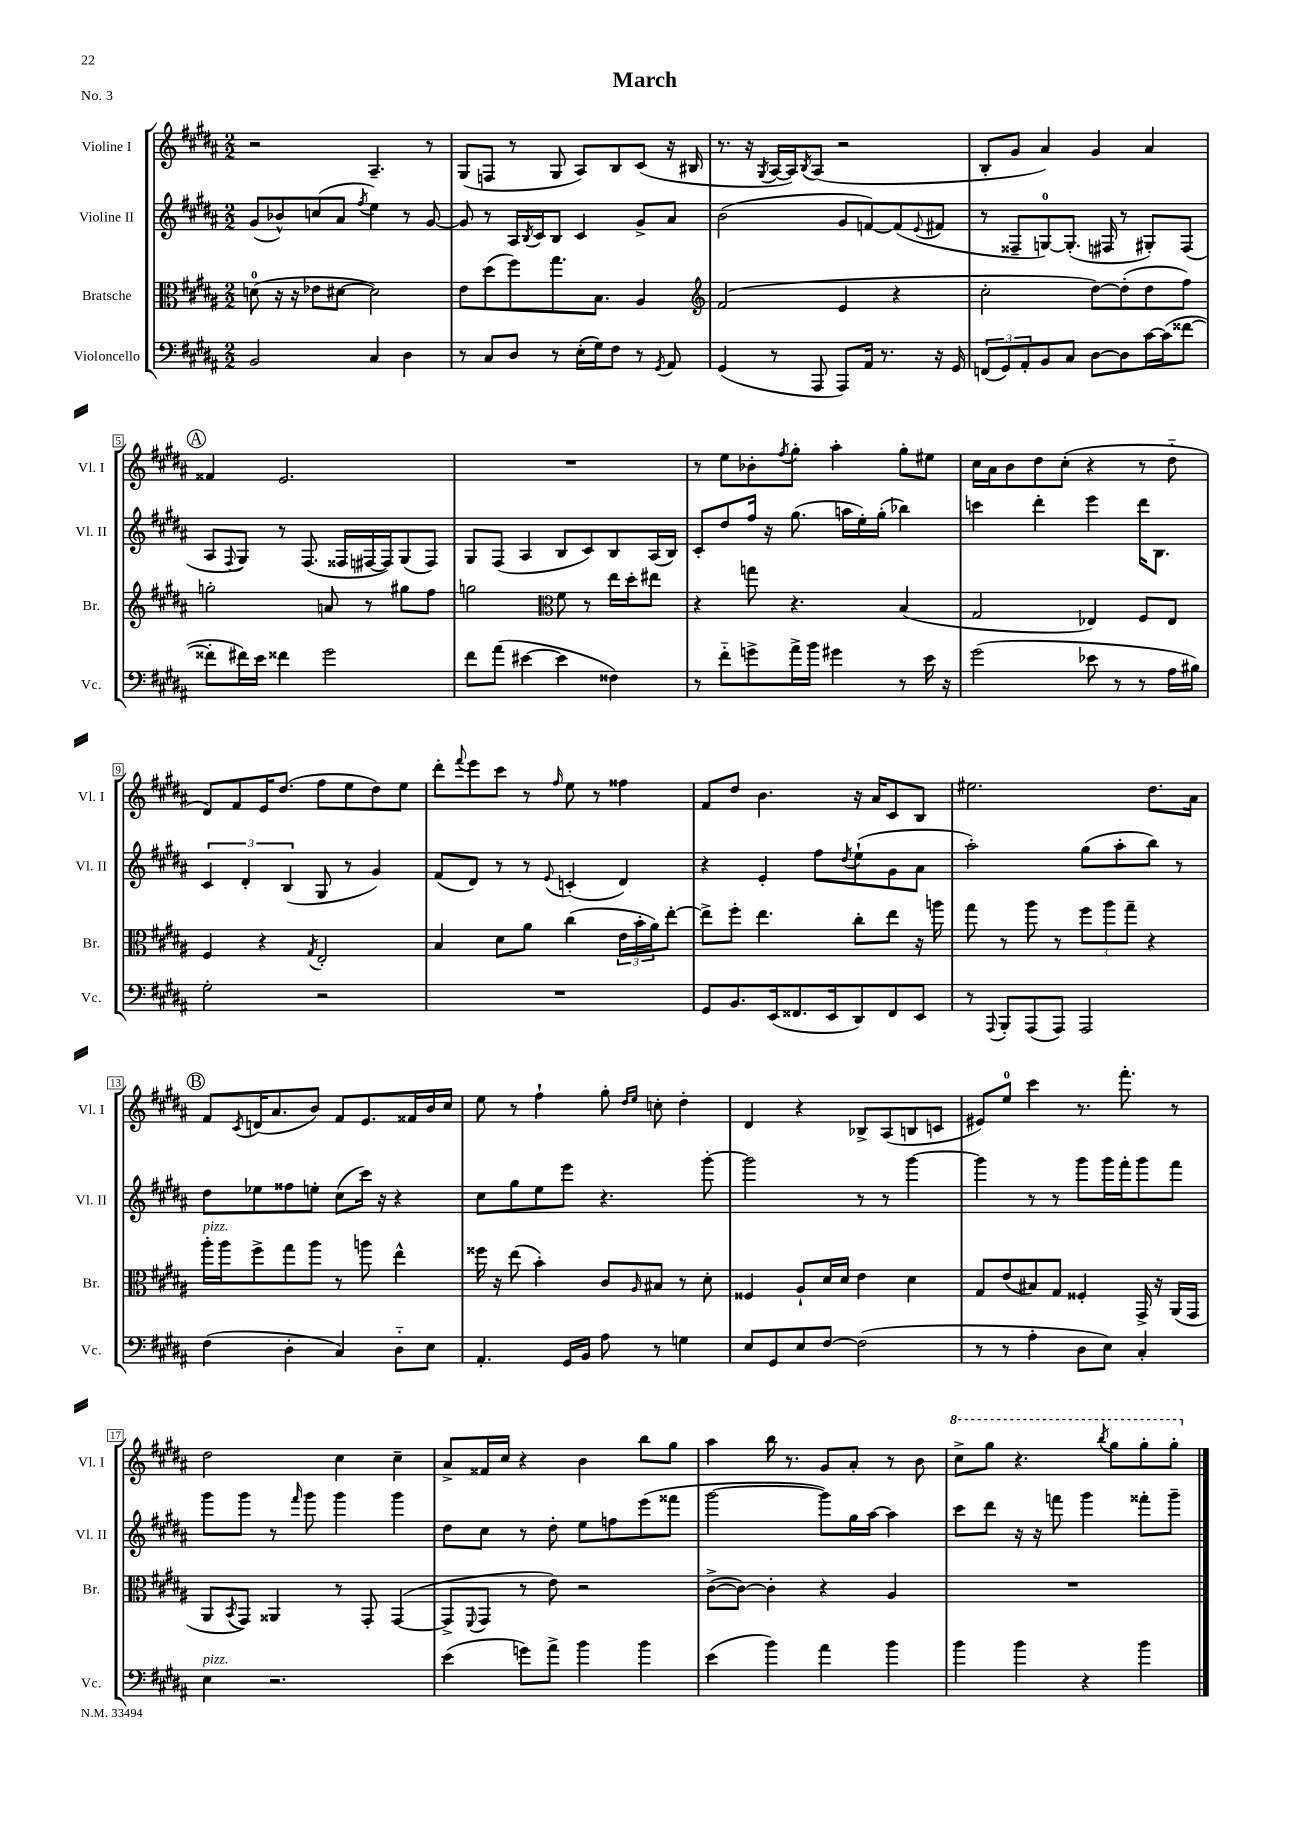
\header { title = "March" piece = "No. 3" }
<<
\new StaffGroup <<
\new Staff = "s0" \with { instrumentName = "Violine I" shortInstrumentName = "Vl. I" } {
    \clef treble \key b \major \numericTimeSignature \time 2/2
    r2 ais4.-- r8 |
    gis8( f8 r8 gis8 ais8) b8 cis'8( r16 bis16 |
    r8. r16 \acciaccatura { gis8 } ais16~ ais16) \acciaccatura { b8 } ais8( r2 |
    b8-. gis'8 ais'4) gis'4 ais'4 |
    \mark \markup { \circle "A" } fisis'4 e'2. |
    R1 |
    r8 e''8 bes'8-. \acciaccatura { fis''8 } gis''8-. ais''4-. gis''8-. eis''8 |
    cis''16 ais'16 b'8 dis''8 cis''8-.( r4 r8 dis''8-_ |
    dis'8) fis'8 e'16 dis''8.( fis''8 e''8 dis''8) e''8 |
    dis'''8-. \appoggiatura { fis'''8 } e'''8 cis'''8 r8 \grace { fis''16 } e''8 r8 fisis''4 |
    fis'8 dis''8 b'4. r16 ais'16 cis'8 b8 |
    eis''2. dis''8. ais'16 |
    \mark \markup { \circle "B" } fis'8 \acciaccatura { cis'8 } d'16( ais'8. b'8) fis'8 e'8. fisis'16 b'16 cis''16 |
    e''8 r8 fis''4-! gis''8-. \grace { dis''16 e''16 } c''8-. dis''4-. |
    dis'4 r4 bes8-> ais8( b8 c'8 |
    eis'8) e''8-0 cis'''4 r8. fis'''8.-. r8 |
    dis''2 cis''4 cis''4-- |
    ais'8-> fisis'16 cis''16 r4 b'4 b''8 gis''8 |
    ais''4 b''16 r8. gis'8 ais'8-. r8 b'8 |
    \ottava #1 cis'''8-> gis'''8 r4. \acciaccatura { b'''8 } gis'''8 gis'''8-. gis'''8-. \ottava #0 \bar "|." |
}
\new Staff = "s1" \with { instrumentName = "Violine II" shortInstrumentName = "Vl. II" } {
    \clef treble \key b \major \numericTimeSignature \time 2/2
    gis'8( bes'8-^) c''8( ais'8 \acciaccatura { fis''8 } e''4) r8 gis'8~ |
    gis'8 r8 ais16 \acciaccatura { b8 } cis'16 b8 cis'4 gis'8-> ais'8 |
    b'2( gis'8 f'8~) f'8( \appoggiatura { e'8 } fis'8 |
    r8 fisis8-- g8-0~) g8.-.( fis16 r8 gis8-.) fis8( |
    \mark \markup { \circle "A" } ais8 \appoggiatura { fis8 } gis8) r8 fis8.( fisis16 fis16~ fis16) gis8( fis8) |
    gis8 fis8( ais4 b8 cis'8) b8 ais16( b16) |
    cis'8-. dis''8 fis''16 r16 gis''8.( a''16 e''16-.) gis''16-.( bes''4) |
    c'''4 dis'''4-. e'''4 dis'''16 b8. |
    \tuplet 3/2 { cis'4 dis'4-. b4( } gis8 r8 gis'4) |
    fis'8( dis'8) r8 r8 \appoggiatura { e'8 } c'4-.( dis'4) |
    r4 e'4-. fis''8 \acciaccatura { dis''8 } e''8-!( gis'8 ais'8 |
    ais''2-.) gis''8( ais''8-. b''8) r8 |
    \mark \markup { \circle "B" } dis''8 ees''8 fisis''8 e''8-. cis''8( cis'''16) r16 r4 |
    cis''8 gis''8 e''8 e'''8 r4. gis'''8~-. |
    gis'''2 r8 r8 gis'''4~ |
    gis'''4 r8 r8 gis'''8 gis'''16 fis'''16-. gis'''8 fis'''8 |
    gis'''8 gis'''8 r8 \grace { fis'''16 } gis'''8 gis'''4 gis'''4 |
    dis''8 cis''8 r8 dis''8-. e''8 f''8 e'''8( fisis'''8 |
    gis'''2~ gis'''8) gis''16 ais''16~ ais''4 |
    cis'''8 dis'''8 r16 r16 f'''8 gis'''4 fisis'''8-. gis'''8-- \bar "|." |
}
\new Staff = "s2" \with { instrumentName = "Bratsche" shortInstrumentName = "Br." } {
    \clef alto \key b \major \numericTimeSignature \time 2/2
    d'8-0( r16 r16 ees'8 dis'8~ dis'2) |
    e'8 dis''8( fis''8) gis''8. b8. ais4 |
    \clef treble fis'2( e'4 r4 |
    cis''2-. dis''8~) dis''8-.( dis''8 fis''8) |
    \mark \markup { \circle "A" } g''2-. a'8 r8 gis''8 fis''8 |
    g''2 \clef alto fis'8 r8 e''16 dis''16-. eis''8 |
    r4 g''8 r4. b4( |
    gis2 ees4) fis8 ees8 |
    fis4 r4 \acciaccatura { gis8 } e2-. |
    b4 dis'8 ais'8 cis''4( \tuplet 3/2 { e'16 b'16-. ais'16) } e''8~-. |
    e''8-> fis''8-. e''4. cis''8-. e''8 r16 a''16 |
    gis''8 r8 ais''8 r8 \tuplet 3/2 { fis''8 ais''8 gis''8-- } r4 |
    \mark \markup { \circle "B" } ais''16-.^\markup { \italic "pizz." } ais''16 fis''8-> gis''8 ais''8 r8 a''8 e''4-^ |
    fisis''16 r16 e''8( b'4-.) cis'8 \grace { ais16 } bis8 r8 dis'8-. |
    fisis4 ais8-! dis'16 dis'16 e'4 dis'4 |
    gis8 e'8( bis8) gis8 fisis4-. gis,16-> r16 ais,16( gis,16 |
    ais,8 \acciaccatura { b,8 } gis,8) aisis,4 r8 gis,8-. gis,4~( |
    gis,8-> \appoggiatura { fis,8 } gis,8 r8 e'8) r2 |
    cis'8~->( cis'8~) cis'4-. r4 ais4 |
    R1 \bar "|." |
}
\new Staff = "s3" \with { instrumentName = "Violoncello" shortInstrumentName = "Vc." } {
    \clef bass \key b \major \numericTimeSignature \time 2/2
    b,2 cis4 dis4 |
    r8 cis8 dis8 r8 e16-.( gis16) fis8 r8 \acciaccatura { gis,8 } ais,8 |
    gis,4( r8 ais,,8 ais,,8) ais,16 r8. r16 gis,16 |
    \tuplet 3/2 { f,8( gis,8) ais,8-. } b,8 cis8 dis8~ dis8 cis'16~ cis'16( fisis'8~ |
    \mark \markup { \circle "A" } fisis'8-. fis'16) e'16 fisis'4 gis'2 |
    fis'8 ais'8( eis'4~ eis'4 fisis4) |
    r8 fis'8-_ g'8-> ais'16-> b'16 gis'4 r8 e'16 r16 |
    gis'2( ees'8 r8 r8 ais16 bis16) |
    gis2-. r2 |
    R1 |
    gis,8 b,8. e,16( fisis,8. e,16 dis,8) fisis,8 e,8 |
    r8 \appoggiatura { ais,,8 } b,,8-. ais,,8( ais,,8) ais,,2 |
    \mark \markup { \circle "B" } fis4( dis4-. cis4) dis8-_ e8 |
    ais,4.-. gis,16 b,16 ais8 r8 g4 |
    e8 gis,8 e8 fis8~ fis2( |
    r8 r8 ais4-. dis8 e8) cis4-. |
    e4^\markup { \italic "pizz." } r2. |
    e'4( g'8) ais'8-> b'4 b'4 |
    e'4( b'4) ais'4 b'4 |
    b'4 b'4 r4 b'4 \bar "|." |
}
>>
>>
\layout { \context { \Score \override BarNumber.stencil = #(make-stencil-boxer 0.1 0.3 ly:text-interface::print) } }
